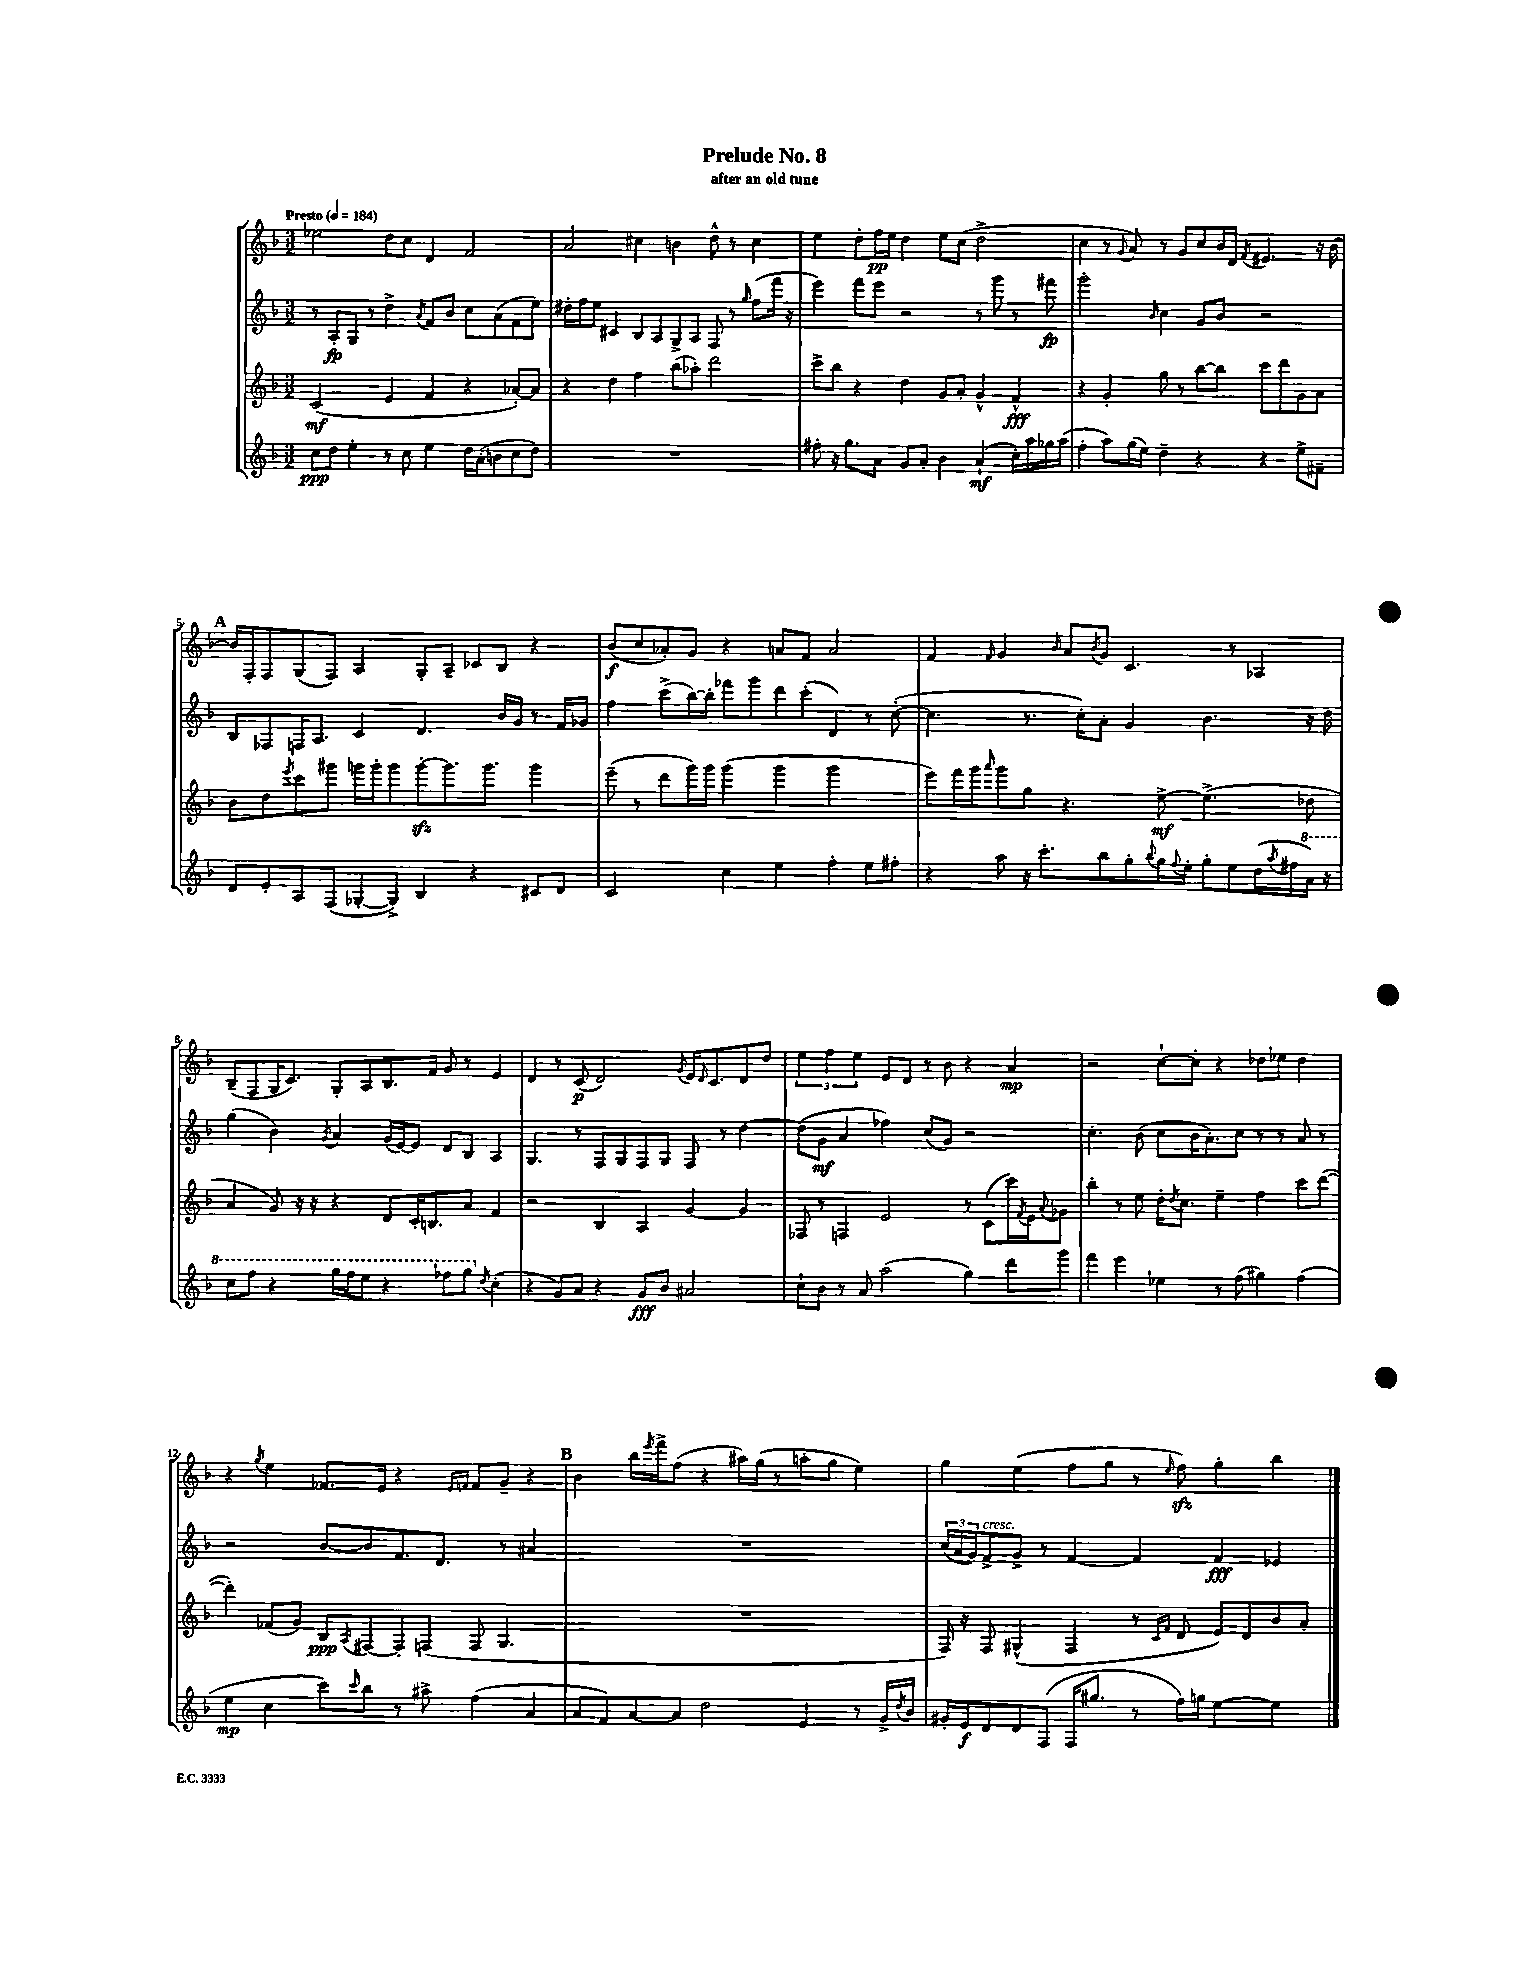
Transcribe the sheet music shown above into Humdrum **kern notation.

**kern	**dynam	**kern	**dynam	**kern	**dynam	**kern	**dynam
*part4	*part4	*part3	*part3	*part2	*part2	*part1	*part1
*staff4	*staff4	*staff3	*staff3	*staff2	*staff2	*staff1	*staff1
*clefG2	*	*clefG2	*	*clefG2	*	*clefG2	*
*k[b-]	*	*k[b-]	*	*k[b-]	*	*k[b-]	*
*M3/2	*	*M3/2	*	*M3/2	*	*M3/2	*
*MM184	*	*MM184	*	*MM184	*	*MM184	*
=1	=1	=1	=1	=1	=1	=1	=1
!	!	!	!	!	!	!LO:TX:a:B:t=Presto	!
8cc\L	ppp	(2c/	mf	8r	.	2ee-X\	.
8dd\J	.	.	.	8A'/L	fp	.	.
4ee'\	.	.	.	8G/J	.	.	.
.	.	.	.	8r	.	.	.
8r	.	4e/	.	4dd^\	.	8dd\L	.
8cc\	.	.	.	.	.	8cc\J	.
.	.	.	.	8qa/	.	.	.
4ee\	.	4f/	.	8f/L	.	4d/	.
.	.	.	.	8b-/J	.	.	.
16dd\LL	.	4r	.	8cc\L	.	2f/	.
(16a'\J	.	.	.	.	.	.	.
8bn\	.	.	.	(8a\	.	.	.
8cc\	.	[8a-X'/L)	.	8f\	.	.	.
8dd\J)	.	8a-/J]	.	8ee\J)	.	.	.
=2	=2	=2	=2	=2	=2	=2	=2
1.r	.	4r	.	16dd#X'\LL	.	2a/	.
.	.	.	.	16ff\J	.	.	.
.	.	.	.	8ee\J	.	.	.
.	.	4dd\	.	4c#X/	.	.	.
.	.	4ff\	.	8B-/L	.	4cc#X\	.
.	.	.	.	8A/	.	.	.
.	.	(8bb-\L	.	8G^/	.	4bn\	.
.	.	8aa-X'\J)	.	8A/J	.	.	.
.	.	2ddd\	.	8F/	.	8dd^^\	.
.	.	.	.	8r	.	8r	.
.	.	.	.	16qqgg/	.	.	.
.	.	.	.	(8ff\L	.	4cc#\	.
.	.	.	.	16fff\Jk	.	.	.
.	.	.	.	16r	.	.	.
=3	=3	=3	=3	=3	=3	=3	=3
8ff#X'\	.	8ccc^\L	.	4eee\)	.	4ee\	.
16r	.	8bb-\J	.	.	.	.	.
8.gg\L	.	.	.	.	.	.	.
.	.	4r	.	8fff\L	.	8dd'\L	.
8a\J	.	.	.	8eee\J	.	16ff\L	pp
.	.	.	.	.	.	16ee\JJ	.
8g/L	.	4dd\	.	2r	.	4dd\	.
8a'/J	.	.	.	.	.	.	.
4b-\	.	8g/L	.	.	.	8ee\L	.
.	.	8a'/J	.	.	.	(8cc\J	.
(4a`/	mf	4g^^/	.	8r	.	2dd^\	.
.	.	.	.	8ggg\	.	.	.
16cc'\LL)	.	4f^^/	fff	8r	.	.	.
16aa\	.	.	.	.	.	.	.
16gg-X\	.	.	.	8fff#X\	fp	.	.
(16aa\JJ	.	.	.	.	.	.	.
=4	=4	=4	=4	=4	=4	=4	=4
4ff'\	.	4r	.	2ggg'\	.	4cc\	.
8aa\L)	.	4g'/	.	.	.	8r	.
.	.	.	.	.	.	8qqg/	.
(16gg\L	.	.	.	.	.	8a/)	.
16ee\JJ)	.	.	.	.	.	.	.
.	.	.	.	16qqb-/	.	.	.
4dd~\	.	8gg\	.	4cc\	.	8r	.
.	.	8r	.	.	.	8g/L	.
4r	.	[8bb-\L	.	8g/L	.	8cc/	.
.	.	8bb-\J]	.	8b-/J	.	16b-/L	.
.	.	.	.	.	.	16d/JJ	.
.	.	.	.	.	.	8qf/	.
4r	.	8ccc\L	.	2r	.	4.e#X/	.
.	.	8ddd\	.	.	.	.	.
8ee^\L	.	8g\	.	.	.	.	.
8f#X~\J	.	8a\J	.	.	.	16r	.
.	.	.	.	.	.	[16b-\	.
!!LO:LB:g=z
!!LO:REH:place=s1:t=A
=5	=5	=5	=5	=5	=5	=5	=5
8d/L	.	8b-\L	.	8B-/L	.	16b-/LL]	.
.	.	.	.	.	.	16F'/J	.
8e'/	.	8dd\	.	8F-X/	.	8F/	.
.	.	8qeee/	.	.	.	.	.
8A/	.	8ccc\	.	16Fn/K	.	(8G/	.
.	.	.	.	8.A/J	.	.	.
(8F/J	.	8ggg#X\J	.	.	.	8F/J)	.
[8G-X'/L	.	16gggn\LL	.	4c/	.	4A/	.
.	.	16ggg'\J	.	.	.	.	.
8G-^/J])	.	8ggg\	.	.	.	.	.
4B-/	.	[8gggzz'\	.	4.d/	.	8G'/L	.
.	.	8.ggg\]	.	.	.	8A~/J	.
4r	.	.	.	.	.	8c-X/L	.
.	.	8.ggg\J	.	.	.	.	.
.	.	.	.	16b-/LL	.	8B-/J	.
.	.	.	.	16g/JJ	.	.	.
8c#X/L	.	4ggg\	.	8r	.	4r	.
8d/J	.	.	.	16f/LL	.	.	.
.	.	.	.	16g-X/JJ	.	.	.
=6	=6	=6	=6	=6	=6	=6	=6
2c/	.	(8eee~\	.	4ff\	.	(8b-/L	f
.	.	8r	.	.	.	8cc/	.
.	.	8ddd\L	.	(8ccc^\L	.	8a-X'/)	.
.	.	16ggg\L)	.	[16bb-\L)	.	8g/J	.
.	.	16ggg\JJ	.	16bb-'\JJ]	.	.	.
4cc\	.	(4ggg\	.	8fff-X\L	.	4r	.
.	.	.	.	8ggg\	.	.	.
4ee\	.	4ggg\	.	8ddd\	.	8an/L	.
.	.	.	.	(8ccc'\J	.	8f/J	.
4ff'\	.	2ggg\	.	4d/)	.	2a/	.
8ee\L	.	.	.	8r	.	.	.
8ff#X'\J	.	.	.	([8cc'\	.	.	.
=7	=7	=7	=7	=7	=7	=7	=7
4r	.	8eee\L)	.	4.cc\]	.	4f/	.
.	.	16fff\L	.	.	.	.	.
.	.	16ggg\J	.	.	.	.	.
.	.	16qqaaa/	.	.	.	16qqf/	.
8aa\	.	8ggg\	.	.	.	4g/	.
16r	.	8gg\J	.	8.r	.	.	.
8.ccc'\L	.	.	.	.	.	.	.
.	.	.	.	.	.	16qqb-/	.
.	.	4.r	.	.	.	8a/L	.
.	.	.	.	16cc'\KL)	.	.	.
.	.	.	.	.	.	8qb-/	.
8bb-\	.	.	.	8a'\J	.	8g/J	.
8gg'\	.	.	.	4g/	.	4.c/	.
8qqbb-/	.	.	.	.	.	.	.
16gg\L	.	[8ee^\	mf	.	.	.	.
8qqff/	.	.	.	.	.	.	.
16ee'\JJ	.	.	.	.	.	.	.
8gg'\L	.	(4.ee^\]	.	4.b-\	.	.	.
8ee\	.	.	.	.	.	8r	.
(16dd\L	.	.	.	.	.	4A-X/	.
8qaa/	.	.	.	.	.	.	.
16ff#X\	.	.	.	.	.	.	.
*8va	*	*	*	*	*	*	*
16aa\JJ)	.	8dd-X\	.	16r	.	.	.
16r	.	.	.	16dd\	.	.	.
!!LO:LB:g=z
=8	=8	=8	=8	=8	=8	=8	=8
8ccc\L	.	4a/	.	(4gg\	.	(8B-~/L	.
8fff\J	.	.	.	.	.	8F/	.
4r	.	8g/)	.	4b-\)	.	16G/K	.
.	.	.	.	.	.	8.c/J)	.
.	.	16r	.	.	.	.	.
.	.	16r	.	.	.	.	.
.	.	.	.	8qg/	.	.	.
16ggg\LL	.	4r	.	4a/	.	8G'/L	.
16fff\J	.	.	.	.	.	.	.
8eee\J	.	.	.	.	.	8A/	.
4r	.	8d/L	.	(16g/LL	.	8.B-/	.
.	.	.	.	[16e/J)	.	.	.
.	.	16c'/K	.	8e/J]	.	.	.
.	.	8.Bn/	.	.	.	16f/Jk	.
8fff-X\L	.	.	.	8d/L	.	8g/	.
8ggg\J	.	8a/J	.	8B-/J	.	8r	.
*X8va	*	*	*	*	*	*	*
8qdd/	.	.	.	.	.	.	.
(4cc'\	.	4f/	.	4A/	.	4e/	.
=9	=9	=9	=9	=9	=9	=9	=9
4r	.	2r	.	4.G/	.	4d/	.
8g/L)	.	.	.	.	.	8r	.
8a/J	.	.	.	8r	.	(8c/	p
4r	.	4B-/	.	8F/L	.	2d/)	.
.	.	.	.	8G/	.	.	.
8g/L	fff	4A/	.	8F/	.	.	.
8b-/J	.	.	.	8G/J	.	.	.
.	.	.	.	.	.	8qg/	.
2a#X/	.	[4g/	.	8F/	.	16e/KL	.
.	.	.	.	.	.	16qqd/	.
.	.	.	.	.	.	8.c/	.
.	.	.	.	8r	.	.	.
.	.	4g/]	.	[4dd\	.	8d/	.
.	.	.	.	.	.	8dd/J	.
=10	=10	=10	=10	=10	=10	=10	=10
8cc`\L	.	8F-X/	.	(8dd\L]	.	6ee\	.
8b-\J	.	8r	.	8g\J	mf	.	.
.	.	.	.	.	.	6ff\	.
8r	.	4Fn/	.	4a/	.	.	.
.	.	.	.	.	.	6ee\	.
8a/	.	.	.	.	.	.	.
(2aa\	.	2e/	.	4ff-X\)	.	8e/L	.
.	.	.	.	.	.	8d/J	.
.	.	.	.	(8cc/L	.	8r	.
.	.	.	.	8g/J)	.	8b-\	.
4gg\)	.	8r	.	2r	.	4r	.
.	.	(8c\L	.	.	.	.	.
8ddd\L	.	16ccc\L)	.	.	.	4a/	mp
.	.	8qf/	.	.	.	.	.
.	.	16e\J	.	.	.	.	.
.	.	8qqa/	.	.	.	.	.
8ggg\J	.	8g-X\J	.	.	.	.	.
=11	=11	=11	=11	=11	=11	=11	=11
4fff\	.	4bb-'\	.	4.cc'\	.	2r	.
4eee\	.	8r	.	.	.	.	.
.	.	8ee\	.	(8b-\	.	.	.
4ee-X\	.	16dd'\KL	.	8cc\L	.	[8cc`\L	.
.	.	8qdd/	.	.	.	.	.
.	.	8.cc\J	.	.	.	.	.
.	.	.	.	16b-\K	.	8cc'\J]	.
.	.	.	.	8.a'\)	.	.	.
8r	.	4ee~\	.	.	.	4r	.
(8ff\	.	.	.	8cc\J	.	.	.
4gg#X\)	.	4ff\	.	8r	.	8dd-X\L	.
.	.	.	.	8r	.	8ee-X\J	.
(4ff\	.	8ccc\L	.	8a/	.	4dd-\	.
.	.	([8ddd\J	.	8r	.	.	.
!!LO:LB:g=z
=12	=12	=12	=12	=12	=12	=12	=12
4ee\	mp	4ddd'\])	.	2r	.	4r	.
.	.	.	.	.	.	8qgg/	.
4cc\	.	(8f-X/L	.	.	.	4ee\	.
.	.	8g/J)	.	.	.	.	.
8ccc\L)	.	8B-/L	ppp	[8b-/L	.	8.f-X/L	.
16qqccc/	.	8qA/	.	.	.	.	.
8bb-\J	.	[8F#X/	.	8b-/]	.	.	.
.	.	.	.	.	.	16e/Jk	.
8r	.	8F#'/]	.	8.f/	.	4r	.
8aa#X^\	.	(8Fn/J	.	.	.	.	.
.	.	.	.	8.d/J	.	.	.
.	.	.	.	.	.	16qqe/LL	.
.	.	.	.	.	.	16qqfn/JJ	.
(4ff\	.	8F/	.	.	.	8f/L	.
.	.	4.G/	.	8r	.	8g~/J	.
4a/	.	.	.	4a#X/	.	4r	.
!!LO:REH:place=s1:t=B
=13	=13	=13	=13	=13	=13	=13	=13
8a/L	.	1.r	.	1.r	.	4b-\	.
8f/)	.	.	.	.	.	.	.
[8a/	.	.	.	.	.	16bb-\LL	.
.	.	.	.	.	.	8qeee/	.
.	.	.	.	.	.	16fff^\J	.
8a/J]	.	.	.	.	.	(8ff\J	.
2dd\	.	.	.	.	.	4r	.
.	.	.	.	.	.	16aa#X\LL)	.
.	.	.	.	.	.	(16gg\JJ	.
.	.	.	.	.	.	8r	.
4e/	.	.	.	.	.	8aan'\L	.
.	.	.	.	.	.	8gg\J	.
8r	.	.	.	.	.	4ee\)	.
16g^/LL	.	.	.	.	.	.	.
8qdd/	.	.	.	.	.	.	.
16b-/JJ	.	.	.	.	.	.	.
=14	=14	=14	=14	=14	=14	=14	=14
16g#X'/LL	.	16F/)	.	(24cc/LL	.	4gg\	.
.	.	.	.	24a/	.	.	.
16e/J	f	16r	.	.	.	.	.
.	.	.	.	24g/J)	.	.	.
!	!	!	!	!LO:TX:a:i:t=cresc.	!	!	!
8d/	.	8F/	.	8f^/	.	.	.
8d/	.	(4G#X^^/	.	8g^/J	.	(4ee\	.
(8F/J	.	.	.	8r	.	.	.
16F/KL	.	4F/	.	[4f/	.	8ff\L	.
8.gg#X/J	.	.	.	.	.	.	.
.	.	.	.	.	.	8gg\J	.
8r	.	8r	.	4f/]	.	8r	.
.	.	16qqc/LL	.	.	.	.	.
.	.	16qqf/JJ	.	.	.	16qqee/	.
16ff\LL)	.	8d/	.	.	.	8ffzz\)	.
16ggn\JJ	.	.	.	.	.	.	.
[4ee\	.	8e/L)	.	4f/	fff	4gg'\	.
.	.	8d/	.	.	.	.	.
4ee\]	.	8b-/	.	4e-X/	.	4bb-\	.
.	.	8a'/J	.	.	.	.	.
==	==	==	==	==	==	==	==
*-	*-	*-	*-	*-	*-	*-	*-
